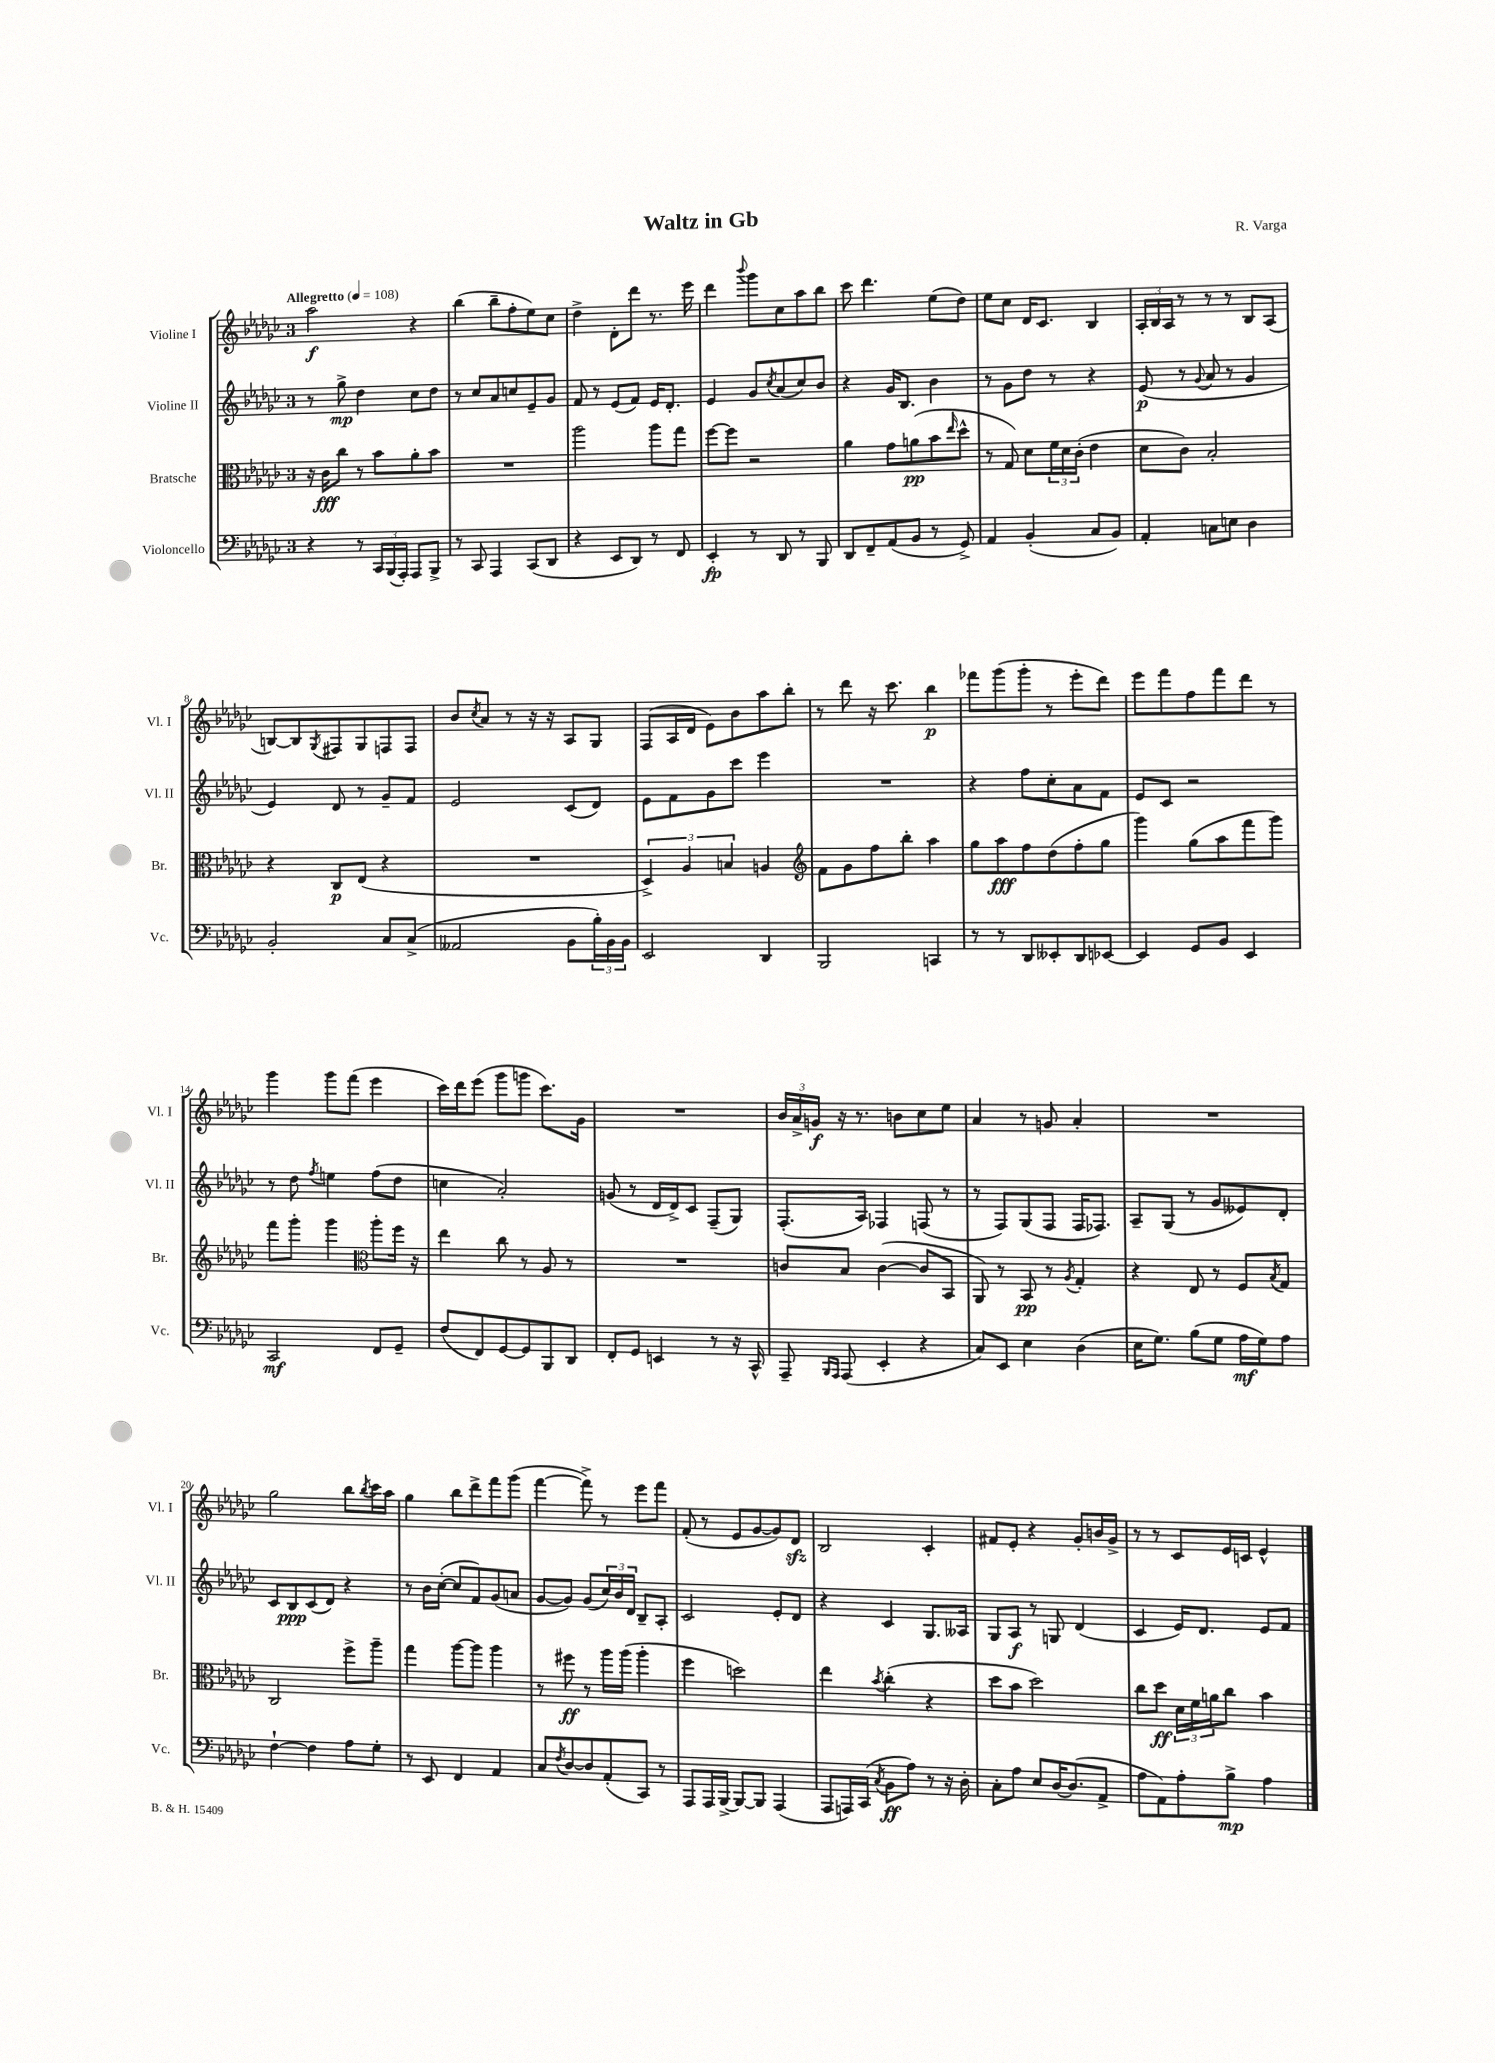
\header { title = "Waltz in Gb" composer = "R. Varga" }
<<
\new StaffGroup <<
\new Staff = "s0" \with { instrumentName = "Violine I" shortInstrumentName = "Vl. I" } {
    \clef treble \key ges \major \once \override Staff.TimeSignature.style = #'single-digit \time 3/4 \tempo "Allegretto" 4 = 108
    aes''2\f r4 |
    bes''4( bes''8-- f''8-. ees''8) ces''8 |
    des''4-> des'8-. des'''8 r8. ees'''16 |
    des'''4 \appoggiatura { bes'''8 } ges'''8 ces''8 aes''8 bes''8 |
    ces'''8 des'''4. ees''8( des''8) |
    ees''8 ces''8 des'16 ces'8. bes4 |
    \tuplet 3/2 { aes16-. bes16 aes16 } r8 r8 r8 bes8 aes8( |
    b8~) b8 \acciaccatura { ges8 } fis8 ges8 f8 f8 |
    bes'8 \acciaccatura { ces''8 } aes'8 r8 r16 r16 aes8 ges8 |
    f8( aes16 des'16 ees'8) bes'8 aes''8 bes''8-. |
    r8 des'''8 r16 ces'''8. bes''4\p |
    fes'''8 ges'''8( ges'''8-. r8 ees'''8-. des'''8) |
    ees'''8 f'''8 f''8 f'''8 des'''8 r8 |
    ges'''4 ges'''8 f'''8( ees'''4 |
    ces'''16) des'''16 ees'''8( ges'''8 g'''8 ces'''8.) ges'16 |
    R2. |
    \tuplet 3/2 { bes'16 aes'16-> g'16\f } r16 r8. b'8 ces''8 ees''8 |
    aes'4 r8 g'8 aes'4-. |
    R2. |
    ges''2 bes''8 \acciaccatura { bes''8 } ces'''16 aes''16 |
    ges''4 bes''8 des'''8-> f'''8 ges'''8( |
    f'''4~ f'''8->) r8 ees'''8 f'''8 |
    f'8-.( r8 ees'8 ges'8~ ges'8) des'8\sfz |
    bes2 ces'4-. |
    fis'8 ees'8-. r4 ges'8-. b'16 ges'16-> |
    r8 r8 ces'8 ees'16 c'16 ees'4-^ \bar "|." |
}
\new Staff = "s1" \with { instrumentName = "Violine II" shortInstrumentName = "Vl. II" } {
    \clef treble \key ges \major \once \override Staff.TimeSignature.style = #'single-digit \time 3/4
    r8 ges''8->\mp des''4 ces''8 des''8 |
    r8 ces''8 aes'8 c''8 ees'8-- ges'8 |
    f'8 r8 ees'8( f'8) ees'16 des'8.-. |
    ees'4 ges'8 \acciaccatura { ces''8 } aes'8( ces''8) bes'8 |
    r4 ges'16 bes8. bes'4 |
    r8 ges'8 des''8 r8 r4 |
    ees'8\p( r8 \appoggiatura { ges'8 } aes'8 r8 ges'4 |
    ees'4) des'8 r8 ges'8-- f'8 |
    ees'2 ces'8( des'8) |
    ees'8 f'8 ges'8 ces'''8 ees'''4 |
    R2. |
    r4 f''8 ces''8-. aes'8 f'8 |
    ees'8 ces'8 r2 |
    r8 des''8 \acciaccatura { f''8 } e''4 f''8( des''8 |
    c''4 aes'2-.) |
    g'8( r8 des'16 des'16->) ces'8 f8--( ges8) |
    f8.-.( aes16) fes4 f8( r8 |
    r8 f8) ges8( f8 f16 fes8.) |
    aes8-- ges8( r8 ges'8 eeses'8) des'8-. |
    ces'8 bes8\ppp ces'8( des'8) r4 |
    r8 bes'16 ces''16~-.( ces''8 f'8) ges'8( a'8 |
    ges'8~ ges'8) ges'8( \tuplet 3/2 { ces''16) bes'16 des'16 } bes8-- aes8-. |
    ces'2 ees'8-. des'8 |
    r4 ces'4 ges8. aeses16 |
    ges8 aes8\f r8 g8 des'4( |
    ces'4 ees'16) des'8. ees'8 f'8 \bar "|." |
}
\new Staff = "s2" \with { instrumentName = "Bratsche" shortInstrumentName = "Br." } {
    \clef alto \key ges \major \once \override Staff.TimeSignature.style = #'single-digit \time 3/4
    r16 ces'16\fff ces''8 r8 bes'8 aes'8-. bes'8 |
    R2. |
    aes''2 aes''8 ges''8 |
    f''8~ f''8 r2 |
    aes'4 ges'8 a'8\pp( bes'8 \grace { ees''16 } des''8-^ |
    r8 ges8) des'8 \tuplet 3/2 { f'16 des'16 ces'16-.( } ees'4 |
    des'8 ces'8) bes2-. |
    r4 ces8\p ees8( r4 |
    R2. |
    \tuplet 3/2 { des4->) aes4 b4 } a4 |
    \clef treble f'8 ges'8 f''8 bes''8-. aes''4 |
    ges''8 aes''8\fff f''8 des''8( f''8-. ges''8 |
    ges'''4) ges''8( aes''8 f'''8 ges'''8) |
    f'''8 ges'''8-. ges'''4 \clef alto aes''8-. f''16 r16 |
    ees''4 ces''8 r8 aes8 r8 |
    R2. |
    c'8 bes8 c'4~( c'8 bes,8 |
    aes,8) r8 bes,8\pp r8 \acciaccatura { aes8 } ges4-. |
    r4 ees8 r8 f8 \acciaccatura { bes8 } ges8 |
    ces2 f''8-> aes''8-- |
    ges''4 aes''8~ aes''8 aes''4 |
    r8 fis''8\ff r8 aes''16 aes''16( aes''4-. |
    f''4 d''2) |
    ees''4 \acciaccatura { bes'8 } ces''4-.( r4 |
    des''8 bes'8 des''2) |
    ces''8 des''8\ff \tuplet 3/2 { des'16 f'16 a'16 } ces''8 bes'4 \bar "|." |
}
\new Staff = "s3" \with { instrumentName = "Violoncello" shortInstrumentName = "Vc." } {
    \clef bass \key ges \major \once \override Staff.TimeSignature.style = #'single-digit \time 3/4
    r4 r8 \tuplet 3/2 { ces,16 bes,,16( aes,,16-.) } aes,,8 bes,,8-> |
    r8 ces,8 aes,,4 ces,8( des,8 |
    r4 ees,8 des,8) r8 f,8 |
    ees,4-.\fp r8 des,8 r8 bes,,8 |
    des,8 f,8-- aes,8( bes,8 r8 ges,8->) |
    aes,4 bes,4-.( ces8 bes,8) |
    aes,4-. c8 e8 des4 |
    bes,2-. ces8 ces8->( |
    aeses,2 bes,8 \tuplet 3/2 { bes16-.) bes,16 bes,16 } |
    ees,2 des,4 |
    bes,,2 c,4 |
    r8 r8 des,8 eeses,8-. des,8 ees,8~ |
    ees,4 ges,8 bes,8 ees,4 |
    ces,2\mf f,8 ges,8-- |
    f8( f,8) ges,8~ ges,8 bes,,8 des,8 |
    f,8-. ges,8 e,4 r8 r16 ces,16-^ |
    aes,,8-- \grace { bes,,16 aes,,16 } aes,,8( ees,4-. r4 |
    ces8) ees,8 ees4 des4( |
    ees16 ges8.) bes8( ges8 aes16\mf ges16) aes8 |
    f4~-! f4 aes8 ges8-. |
    r8 ees,8 f,4 aes,4 |
    ces8 \acciaccatura { f8 } des8~ des8 aes,8-.( ces,8) r8 |
    aes,,8 aes,,16 bes,,16~-> bes,,8~ bes,,8 aes,,4( |
    aes,,8 a,,16) ces,16( \acciaccatura { ces8 } bes,8\ff aes8) r8 r16 des16-. |
    ces8-. aes8 ees8 des16~ des8.( aes,8-> |
    aes8 aes,8) aes8-. bes8->\mp aes4 \bar "|." |
}
>>
>>
